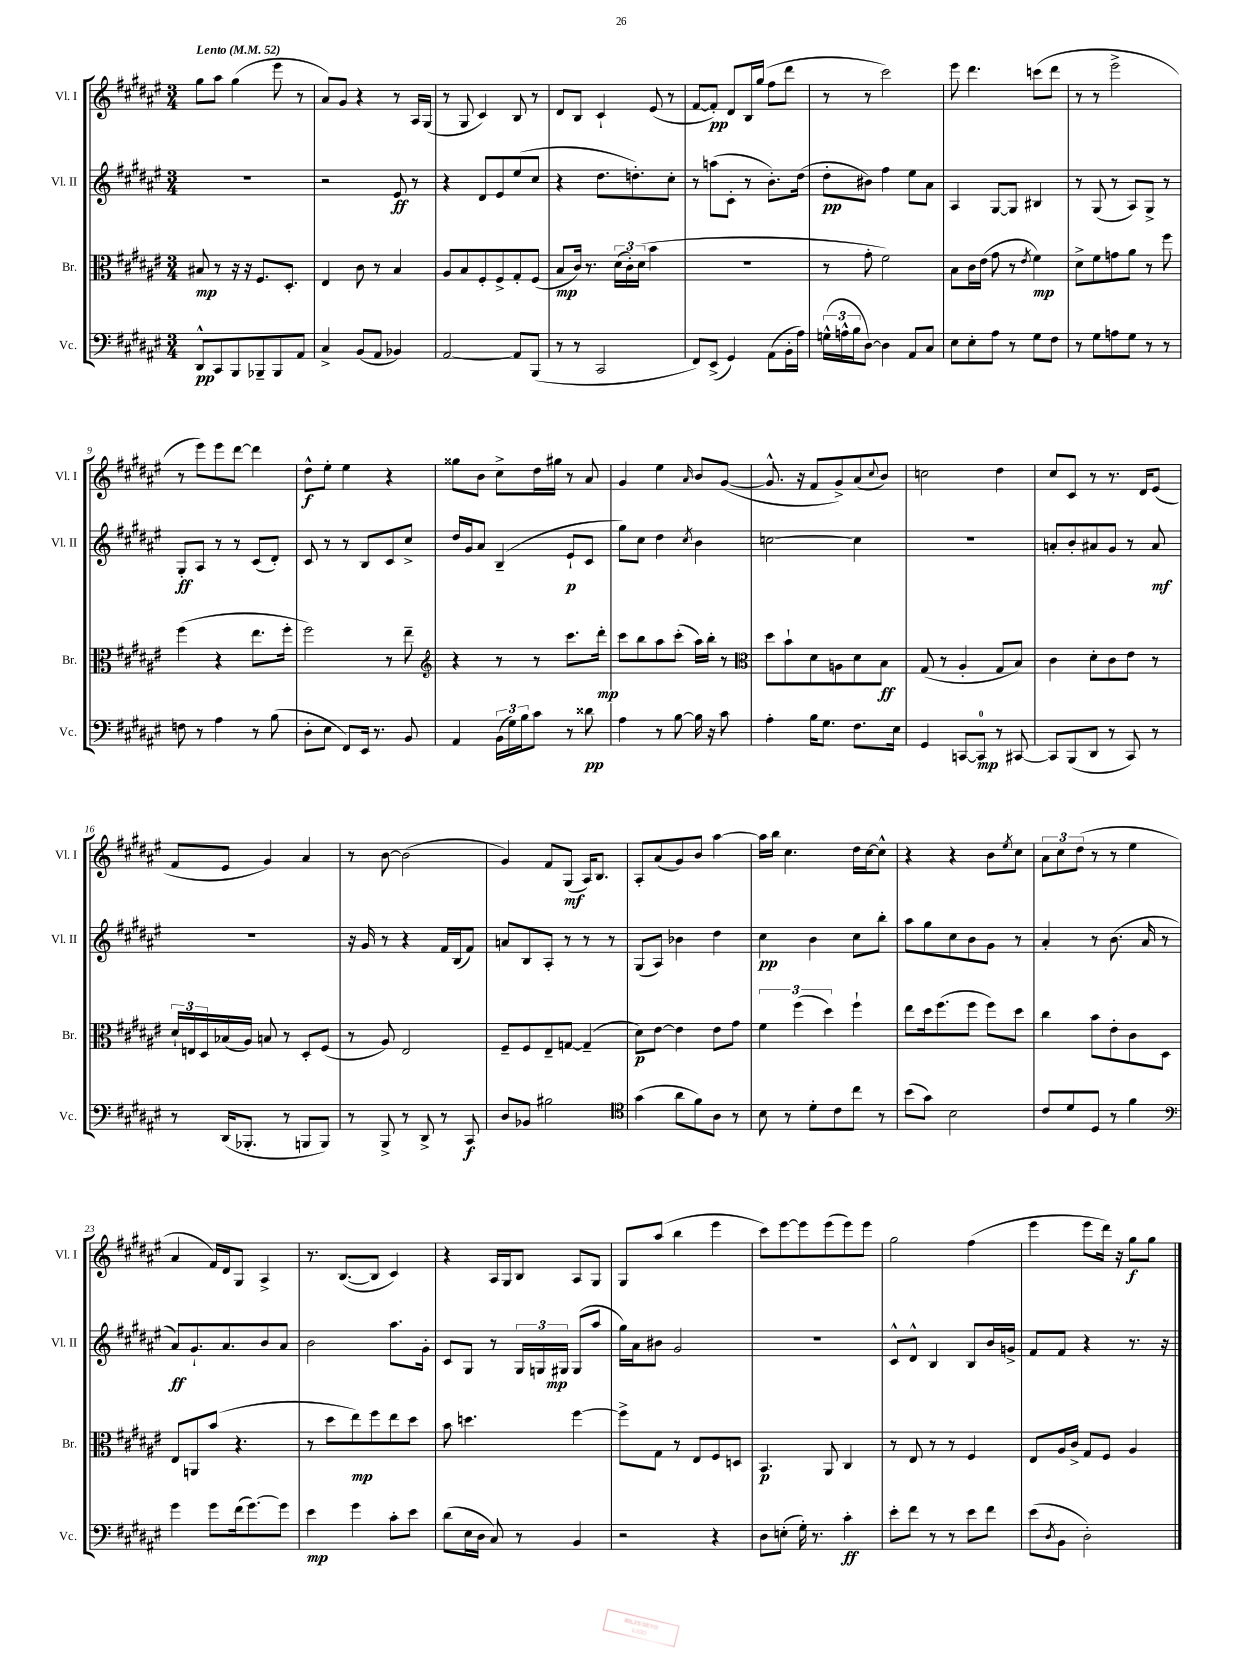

**kern	**kern	**kern	**kern
*staff4	*staff3	*staff2	*staff1
*clefF4	*clefC3	*clefG2	*clefG2
*k[f#c#g#d#a#e#]	*k[f#c#g#d#a#e#]	*k[f#c#g#d#a#e#]	*k[f#c#g#d#a#e#]
*M3/4	*M3/4	*M3/4	*M3/4
*MM52	*MM52	*MM52	*MM52
8DD#^^/L	8B#/	2.r	8gg#\L
8CC#/	8r	.	8aa#\J
8BBB/	16r	.	(4gg#\
.	16r	.	.
8BBB-~/	8.F#/L	.	.
8BBB-/	.	.	8eee#\
.	8.D#'/J	.	.
8AA#/J	.	.	8r
=	=	=	=
4C#^/	4E#/	2r	8a#/L)
.	.	.	8g#/J
(8BB/L	8c#\	.	4r
8AA#/J	8r	.	.
4BB-/)	4B/	8e#/	8r
.	.	8r	16A#/LL
.	.	.	(16G#/JJ
=	=	=	=
[2AA#/	8A#/L	4r	8r
.	8B/	.	8G#/
.	8F#'/	8d#/L	4c#/)
.	8F#^/	8e#/	.
8AA#/]L	8G#'/	(8ee#/	8B/
(8BBB/J	(8F#/J	8cc#/J	8r
=	=	=	=
8r	8B/L	4r	8d#/L
8r	16c#/Jk)	.	8B/J
.	8.r	.	.
2CC#/	.	8.dd#\L	4c#`/
.	(24d#\LL	.	.
.	24c#'\)	.	.
.	.	8.dd'\)	.
.	(24d#\JJ	.	.
.	4b\	.	(8e#/
.	.	8cc#'\J	8r
=	=	=	=
8FF#/L)	2.r	8r	[8f#/L
(8EE#^/J	.	(8aa\L	8f#'/]J)
4GG#/)	.	8c#'\J	8d#/L
.	.	8r	16B/L
.	.	.	(16gg#/JJ
(8AA#\L	.	8.b'\L)	8ff#\L
16BB'\L	.	.	8ddd#\J
16A#\JJ)	.	(16dd#\Jk	.
=	=	=	=
(24G^^\LL	8r	8dd#'\L	8r
24A^^\	.	.	.
24B\J	.	.	.
[8D#\J)	8g#'\	8b#\J)	8r
4D#\]	2f#\)	4ff#\	2ccc#\)
8AA#/L	.	8ee#\L	.
8C#/J	.	8a#\J	.
=	=	=	=
8E#\L	8B\L	4A#/	8eee#\
8E#'\	16c#\L	.	4.ddd#\
.	(16e#\JJ	.	.
8A#\J	8g#\	[8G#/L	.
8r	8r	8G#/]J	.
.	8qe#/	.	.
8G#\L	4f#\)	4B#/	(8ccc\L
8F#\J	.	.	8ddd#\J
=	=	=	=
8r	8d#^\L	8r	8r
8G#\L	8f#\	(8G#/	8r
8A\	8g\	8r	2eee#^\
8G#\J	8a#\J	8A#/L)	.
8r	8r	8G#^/J	.
8r	8ff#\	8r	.
=	=	=	=
8F\	(4ff#\	8G#'/L	8r
8r	.	8A#/J	8eee#\L)
4A#\	4r	8r	8eee#\
.	.	8r	[8ddd#\J
8r	8.ee#\L	(8c#/L	4ddd#\]
(8B\	.	8d#'/J)	.
.	16ff#'\Jk	.	.
=	=	=	=
8D#'\L	2ff#\)	8c#/	8dd#^^\L
8E#\J	.	8r	8ee#'\J
8FF#/L)	.	8r	4ee#\
16EE#/Jk	.	8B/L	.
8.r	.	.	.
.	8r	8c#/	4r
8BB/	8ee#~\	8cc#^/J	.
=	=	=	=
*	*clefG2	*	*
4AA#/	4r	16dd#/LL	8gg##\L
.	.	16g#/J	.
.	.	8a#/J	8b\J
(24BB\LL	8r	(4B~/	8cc#^\L
24G#\)	.	.	.
24B\J	.	.	.
8c#\J	8r	.	16dd#\L
.	.	.	16gg#\JJ
8r	8.ccc#\L	8e#`/L	8r
8d##\	.	8c#/J	8a#/
.	16ddd#'\Jk	.	.
=	=	=	=
4A#\	8ccc#\L	8gg#\L)	4g#/
.	8bb\	8cc#\J	.
8r	8aa#\	4dd#\	4ee#\
[8B\	(8ccc#'\J	.	.
.	.	8qcc#/	16qqa#/
16B\]	16aa#\LL)	4b\	8b/L
16r	16bb'\JJ	.	.
8c#\	8r	.	([8g#/J
=	=	=	=
*	*clefC3	*	*
4A#'\	8dd#\L	[2cc\	8.g#^^/]
.	8b`\	.	.
.	.	.	16r
16B\LK	8d#\	.	8f#/L
8.G#\J	.	.	.
.	8A\	.	8g#^/)
8.F#\L	8d#\	4cc\]	(8a#/
.	.	.	8qqcc#/
.	8B\J	.	8b/J)
16E#\Jk	.	.	.
=	=	=	=
4GG#/	(8G#/	2.r	2cc\
.	8r	.	.
[8CC/L	4A#'/	.	.
8CC/]J	.	.	.
8r	8G#/L	.	4dd#\
[8CC#/	8B/J)	.	.
=	=	=	=
8CC#/]L	4c#\	8a'/L	8cc#/L
(8BBB/	.	8b'/	8c#/J
8DD#/J	8d#'\L	8a#/	8r
8r	8c#\	8g#/J	8.r
8CC#/)	8e#\J	8r	.
.	.	.	16d#/LK
8r	8r	8a#/	(8e#/J
=	=	=	=
8r	24d#`/LL	2.r	8f#/L
.	24E/	.	.
.	24D#/	.	.
(16DD#/LK	(16B-/	.	8e#/J
8.BBB-'/J	16A#/JJ)	.	.
.	8B/	.	4g#/)
8r	8r	.	.
8BBB/L	8D#'/L	.	4a#/
8BBB/J)	(8F#/J	.	.
=	=	=	=
8r	8r	16r	8r
.	.	16g#/	.
8BBB^/	8A#/)	8r	[8b\
8r	2E#/	4r	(2b\]
8DD#^/	.	.	.
8r	.	16f#/LL	.
.	.	(16B/J	.
8CC#/	.	8f#/J)	.
=	=	=	=
8D#/L	8F#~/L	8a/L	4g#/)
8BB-/J	8F#/	8B/	.
2B#\	8E#~/	8A#'/J	8f#/L
.	[8G/J	8r	(8G#/J
.	(4G~/]	8r	16A#/LK)
.	.	.	8.B/J
.	.	8r	.
=	=	=	=
*clefC4	*	*	*
(4g#\	8d#\L)	(8G#/L	8A#'/L
.	[8e#\J	8A#/J)	(8a#/
8a#\L	4e#\]	4b-\	8g#/)
8f#\)	.	.	8b/J
8A#\J	8e#\L	4dd#\	[4aa#\
8r	8g#\J	.	.
=	=	=	=
8B\	6f#\	4cc#\	16aa#\]LL
.	.	.	16bb\JJ
8r	.	.	4.cc#\
.	(6ff#\	.	.
8d#'\L	.	4b\	.
.	6dd#\)	.	.
8c#\	.	.	.
8cc#\J	4ff#`\	8cc#\L	16dd#\LL
.	.	.	[16cc#\J
8r	.	8bb'\J	8cc#^^\]J
=	=	=	=
(8b\L	8ee#\L	8aa#\L	4r
8g#\J)	16dd#\k	8gg#\	.
.	(8.ff#\	.	.
2B\	.	8cc#\	4r
.	8ff#\J	8b\	.
.	8ff#\L)	8g#\J	8b\L
.	.	.	8qee#/
.	8dd#\J	8r	8cc#\J
=	=	=	=
8c#/L	4cc#\	4a#'/	12a#\L
.	.	.	12cc#\
8d#/	.	.	.
.	.	.	(12dd#\J
8D#/J	8b\L	8r	8r
8r	8e#'\	(8.b\	8r
4f#\	8c#\	.	4ee#\
.	.	16a#/	.
.	8D#\J	8r	.
=	=	=	=
*clefF4	*	*	*
4g#\	8E#/L	8a#/L)	4a#/
.	8AA/	8.g#`/	.
8g#\L	(8b/J	.	16f#/LL)
.	.	8.a#/	16d#/J
(16f#\k	4.r	.	8G#/J
[8.g#\)	.	.	.
.	.	8b/	4A#^/
8g#\]J	.	8a#/J	.
=	=	=	=
4e#\	8r	2b\	8.r
.	8dd#\L	.	.
.	.	.	([8.B/L
4g#\	8ee#\)	.	.
.	8ff#\	.	8B/]J
8c#'\L	8ee#\	8.aa#\L	4c#/)
8e#\J	8dd#\J	.	.
.	.	16g#'\Jk	.
=	=	=	=
(8d#\L	8b\	8c#/L	4r
16E#\L	4.dd\	8G#/J	.
16D#\JJ	.	.	.
8C#/)	.	8r	16A#/LL
.	.	.	16G#/J
8r	.	24G#/LL	8B/J
.	.	24G/	.
.	.	24G#/JJ	.
4BB/	[4ff#\	(8G#/L	8A#/L
.	.	8aa#/J	8G#/J
=	=	=	=
2r	8ff#^\]L	16gg#\LL)	8G#/L
.	.	16a#\J	.
.	8G#\J	8b#\J	(8aa#/J
.	8r	2g#/	4bb\
.	8E#/L	.	.
4r	8F#/	.	4eee#\
.	8D/J	.	.
=	=	=	=
8D#\L	4.BB/	2.r	8ccc#\L)
(8E'\J	.	.	[8eee#\
16G#'\)	.	.	8eee#\]
8.r	.	.	.
.	8AA#/	.	(8eee#\
4c#'\	4C#/	.	8eee#\)
.	.	.	8eee#\J
=	=	=	=
8e#'\L	8r	8c#^^/L	2gg#\
8f#\J	8E#/	8d#^^/J	.
8r	8r	4B/	.
8r	8r	.	.
8e#\L	4F#/	8B/L	(4ff#\
8f#\J	.	16b/L	.
.	.	16g^/JJ	.
=	=	=	=
(8e#\L	8E#/L	8f#/L	4eee#\
8qD#/	.	.	.
8BB\J	16A#/L	8f#/J	.
.	16c#^/JJ	.	.
2D#'\)	8G#/L	4r	8eee#\L
.	8F#/J	.	16ddd#\Jk)
.	.	.	16r
.	4A#/	8.r	8gg#\L
.	.	.	8gg#\J
.	.	16r	.
==	==	==	==
*-	*-	*-	*-
